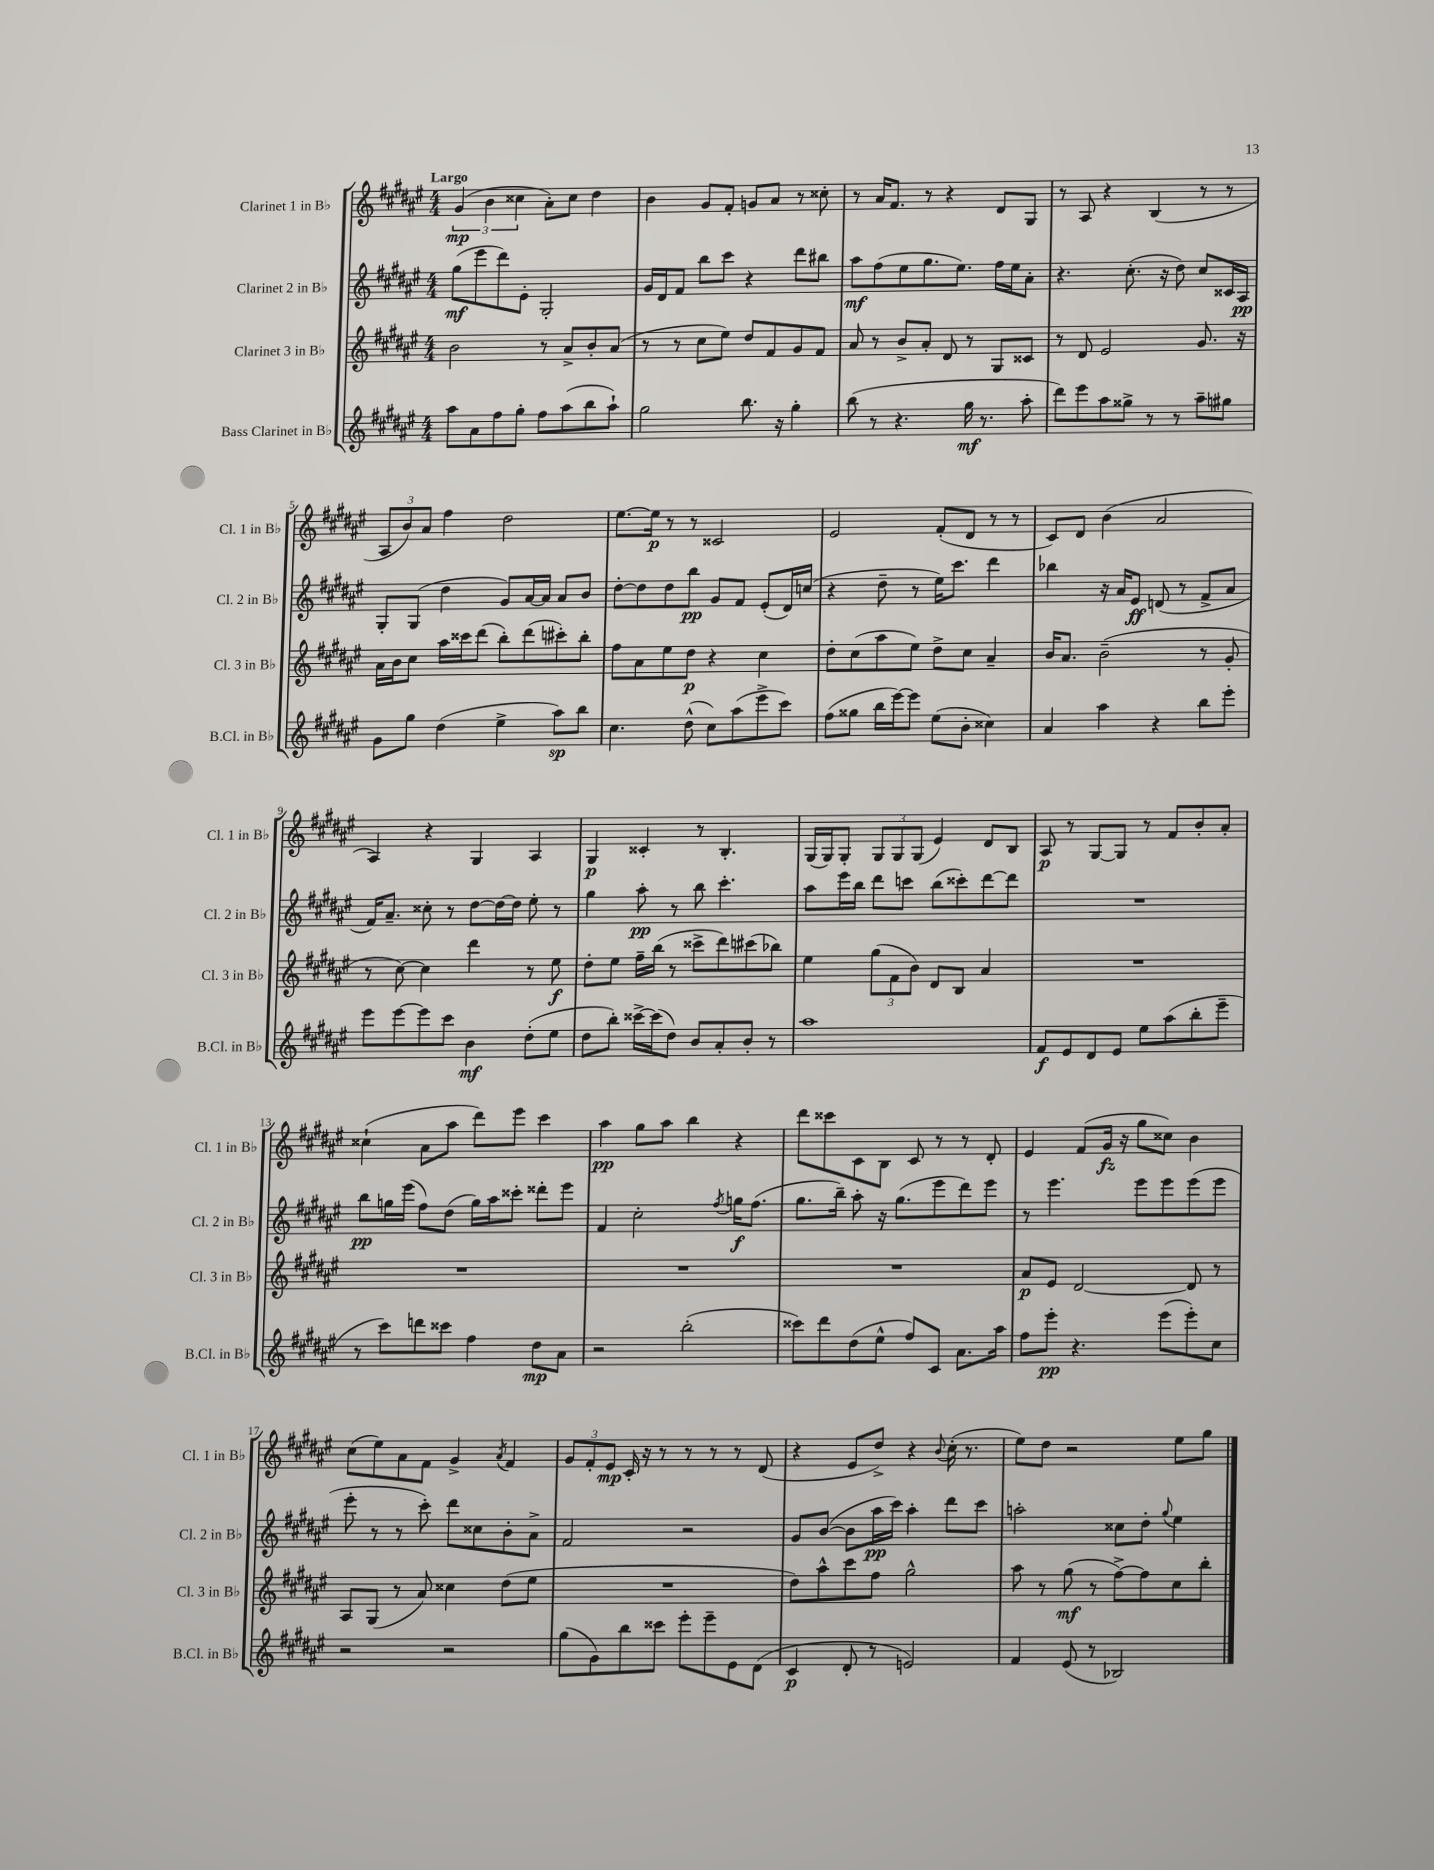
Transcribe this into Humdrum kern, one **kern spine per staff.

**kern	**kern	**kern	**kern
*staff4	*staff3	*staff2	*staff1
*clefG2	*clefG2	*clefG2	*clefG2
*k[f#c#g#d#a#e#]	*k[f#c#g#d#a#e#]	*k[f#c#g#d#a#e#]	*k[f#c#g#d#a#e#]
*M4/4	*M4/4	*M4/4	*M4/4
8aa#	2b	(8gg#	(6g#
8a#	.	8eee#	.
.	.	.	6b
8ff#	.	8ddd#)	.
.	.	.	6cc##
8gg#'	.	8e#'	.
8ff#	8r	2G#'	8a#')
(8aa#	8a#^	.	8cc##
8bb	8b'	.	4dd#
8aa#`)	(8a#	.	.
=	=	=	=
2gg#	8r	16g#	4b
.	.	16d#	.
.	8r	8f#	.
.	8cc#	8bb	8g#
.	8ee#)	8ccc#	8f#'
8.bb	8dd#	4r	8g
.	8f#	.	8a#
16r	.	.	.
4gg#'	8g#	8ddd#	8r
.	8f#	8bb#	8cc##'
=	=	=	=
(8bb	8a#	8aa#	8r
8r	8r	(8ff#	16a#
.	.	.	8.f#
4.r	8b^	8ee#	.
.	8a#'	8.gg#	8r
.	8d#	.	4r
.	.	8.ee#)	.
16gg#	8r	.	.
8.r	.	.	.
.	8G#	16ff#	8d#
.	.	16ee#	.
8aa#'	8c##	8a#'	8G#
=	=	=	=
8ddd#)	8r	4.r	8r
8eee#	8d#	.	8A#
8aa#	2e#	.	4r
8gg##^	.	(8.cc#'	.
8r	.	.	(4B
.	.	16r	.
8r	.	8dd#)	.
8aa#~	8.g#	8cc#	8r
8gg#	.	16c##	8r
.	16r	16A#	.
=	=	=	=
8g#	16a#	8G#'	12A#
.	16b	.	.
.	.	.	12b)
8gg#	8cc#	(8G#	.
.	.	.	12a#
(4dd#	16aa#	4dd#	4ff#
.	16ccc##	.	.
.	(8ddd#	.	.
4ee#^	8bb')	8g#)	2dd#
.	(8ddd#	[16a#	.
.	.	16a#]	.
8aa#)	8ccc#')	8a#	.
8bb	8bb'	8b	.
=	=	=	=
4.cc#	8ff#	[8dd#'	[8.ee#
.	8a#	8dd#]	.
.	.	.	16ee#]
.	8ee#	8dd#	8r
(8dd#^^	8dd#	8bb	8r
8cc#)	4r	8g#	2c##
(8aa#	.	8f#	.
8eee#^	4cc#	(8e#'	.
8ccc#)	.	16d#)	.
.	.	(16cc	.
=	=	=	=
(8ff#	8dd#'	4r	2e#
8gg##	(8cc#	.	.
16bb	8aa#	8dd#~	.
[16eee#)	.	.	.
8eee#]	8ee#)	8r	.
(8ee#	8dd#^	16ee#)	(8f#'
.	.	8.ccc#	.
8b'	8cc#	.	8d#
4cc##)	4a#~	4ddd#	8r
.	.	.	8r
=	=	=	=
4a#	16b	4bb-	8c#)
.	8.a#	.	.
.	.	.	8d#
4aa#	(2b~	16r	(4b
.	.	16a#	.
.	.	8e#	.
4r	.	(8d	2a#
.	.	8r	.
8bb	8r	8f#^	.
8eee#'	8g#'	8a#	.
=	=	=	=
8eee#	8r	16f#)	4A#)
.	.	8.a#~	.
[8eee#	[8cc#)	.	.
8eee#]	4cc#]	8cc##'	4r
8ccc#	.	8r	.
4b	4ddd#	[8dd#	4G#
.	.	16dd#_	.
.	.	16dd#]	.
(8dd#'	8r	8ee#'	4A#
8ee#	8ee#	8r	.
=	=	=	=
8dd#	8dd#'	4gg#	4G#
8bb')	8ee#	.	.
[16ccc##^	16ff#~	8aa#'	4c##'
(16ccc##]	(16bb	.	.
8dd#)	8r	8r	.
8b	8ccc##^	8bb	8r
8a#'	8ddd#)	4.ccc#'	4.B'
8b'	(8ccc#	.	.
8r	8bb-)	.	.
=	=	=	=
1aa#	4ee#	8aa#	(16G#
.	.	.	16G#)
.	.	16eee#	8G#'
.	.	16bb	.
.	(12gg#	8ddd#	12G#
.	12f#	.	12G#
.	.	8ccc	.
.	12b)	.	(12G#
.	8d#	(8bb	4e#)
.	8B	8ccc##')	.
.	4a#	[8ddd#	8d#
.	.	8ddd#]	8B
=	=	=	=
8f#	1r	1r	8A#
8e#	.	.	8r
8d#	.	.	[8G#
8e#	.	.	8G#]
8ee#	.	.	8r
(8aa#	.	.	8f#
8bb'	.	.	8b'
8eee#~	.	.	8a#'
=	=	=	=
8r	1r	8bb	(4cc##`
8ccc#)	.	16gg	.
.	.	(16eee#	.
8ddd	.	8ff#)	8a#
8ccc##	.	(8dd#	8aa#
4ff#	.	16gg)	8ddd#)
.	.	16aa#	.
.	.	8ccc##'	8eee#
8dd#	.	8ddd##'	4ccc#
8a#	.	8eee#	.
=	=	=	=
2r	1r	4f#	4aa#
.	.	2cc#'	8gg#
.	.	.	8aa#
(2bb'	.	.	4bb
.	.	8qff#	.
.	.	16gg	4r
.	.	(8.ff#	.
=	=	=	=
8ccc##)	1r	8.gg#	8ddd#
8ddd#	.	.	8ccc##
.	.	16bb~)	.
(8dd#	.	8aa#'	8c#
8ee#^^	.	16r	8B
.	.	(8.gg#	.
8ff#)	.	.	8c#
8c#	.	8eee#	8r
8.a#	.	8ddd#)	8r
.	.	8eee#	8d#'
16aa#	.	.	.
=	=	=	=
8ff#	8a#	8r	4e#
8eee#'	8e#	4.eee#	.
4.r	[2d#	.	(8f#
.	.	.	16g#
.	.	.	16r
.	.	8eee#	8gg#
(8eee#	.	8eee#	8cc##)
8eee#')	8d#]	(8eee#	4b
8cc#	8r	8eee#	.
=	=	=	=
2r	8A#	8eee#'	(8cc#
.	(8G#	8r	8ee#)
.	8r	8r	8a#
.	8a#)	8ccc#')	8f#
2r	4cc##	8ddd#	4g#^
.	.	8cc##	.
.	.	.	8qa#
.	(8dd#	8b'	4f#
.	8ee#	8a#^	.
=	=	=	=
(8gg#	1r	2f#	12g#
.	.	.	12f#'
8g#)	.	.	.
.	.	.	12e#
8bb	.	.	16c#'
.	.	.	16r
8ccc##	.	.	8r
8eee#'	.	2r	8r
8eee#~	.	.	8r
8e#	.	.	8r
(8d#	.	.	(8d#
=	=	=	=
4c#	8dd#)	8g#	4r
.	8aa#^^	([8b	.
8d#'	8ccc#	8b]	8e#
8r	8ff#	16aa#	8dd#^)
.	.	16ccc#)	.
2e)	2gg#^^	4aa#'	4r
.	.	.	8qqb
.	.	8ddd#	(16cc#'
.	.	.	8.r
.	.	8ccc#	.
=	=	=	=
4f#	8aa#	2aa'	8ee#)
.	8r	.	8dd#
(8e#	(8gg#	.	2r
8r	8r	.	.
2B-)	[8ff#^)	8cc##	.
.	8ff#]	8dd#'	.
.	.	8qqgg#	.
.	8cc#	4ee#	8ee#
.	8bb'	.	8gg#
==	==	==	==
*-	*-	*-	*-
